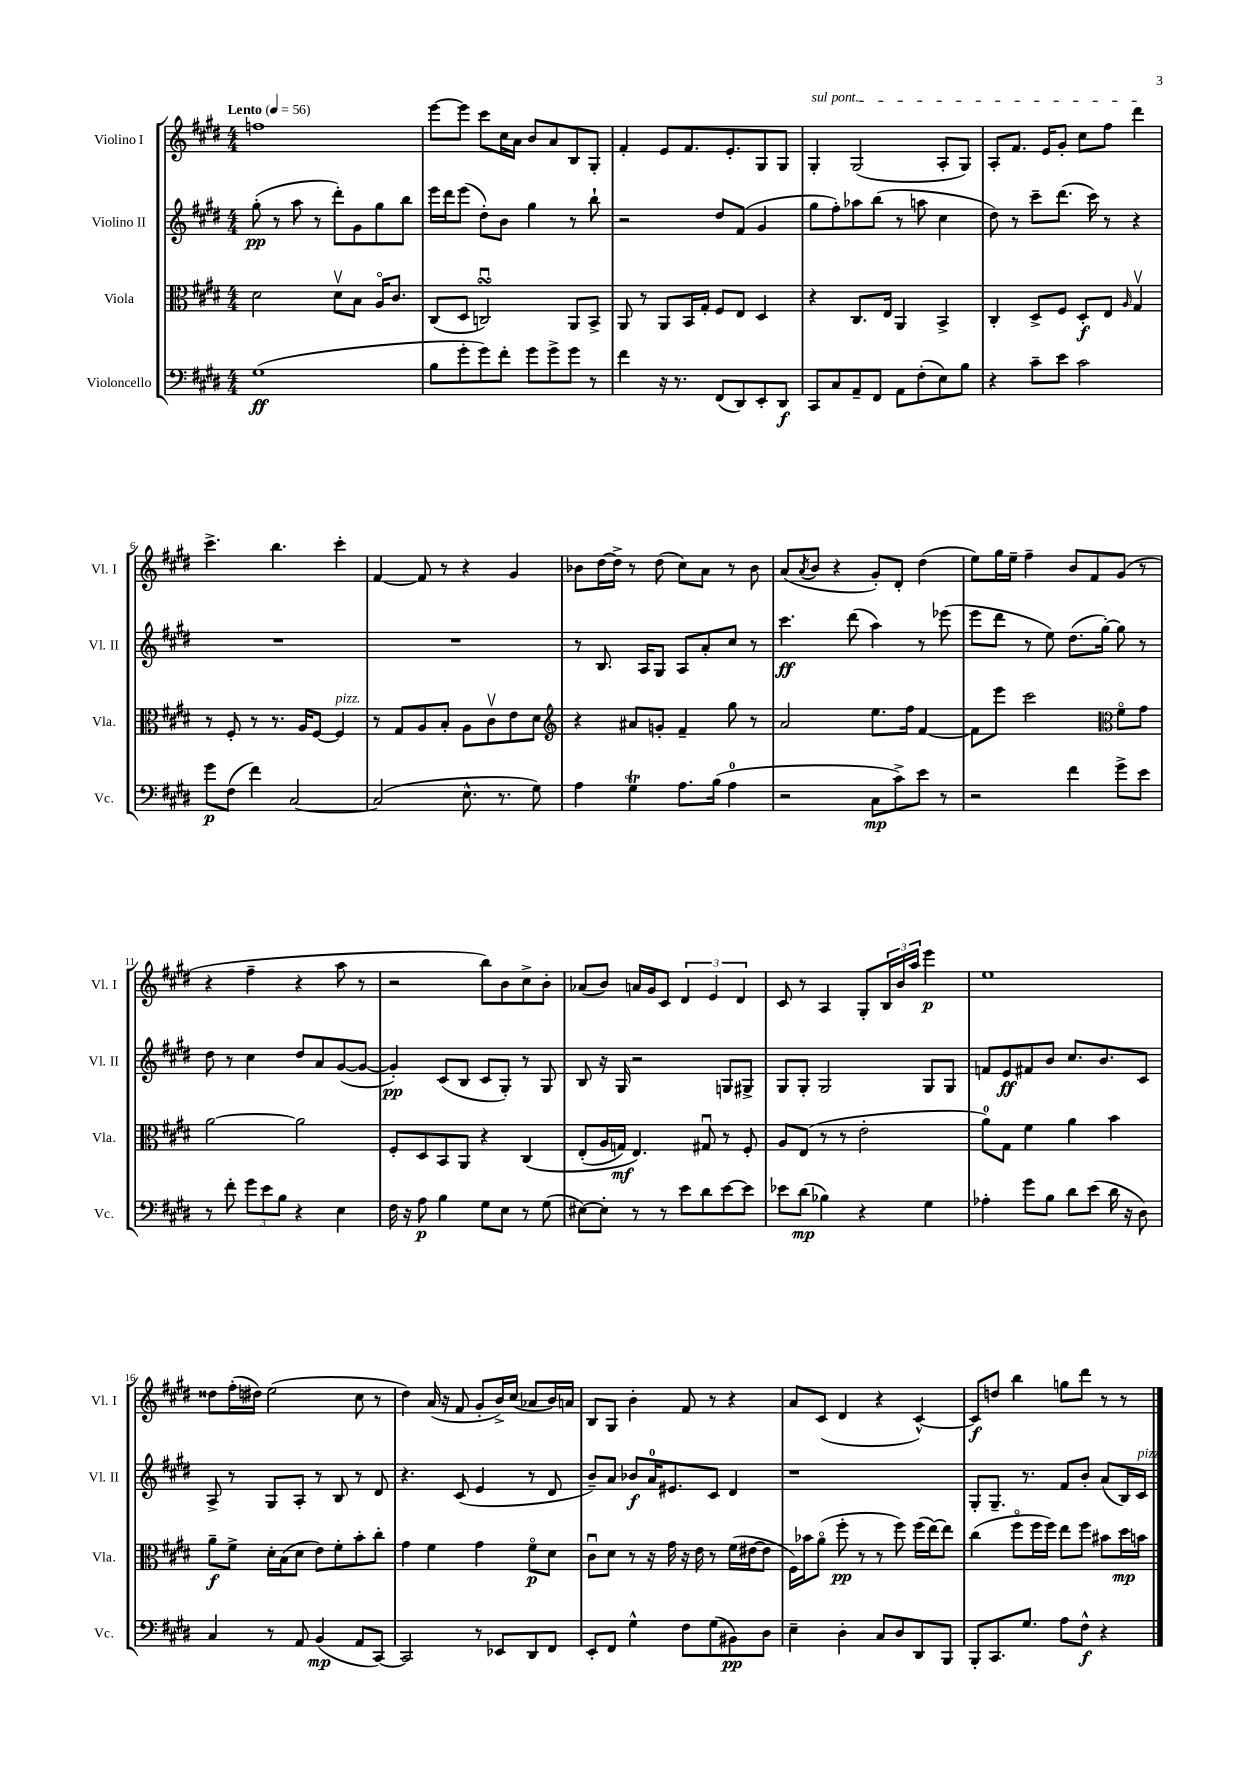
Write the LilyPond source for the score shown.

<<
\new StaffGroup <<
\new Staff = "s0" \with { instrumentName = "Violino I" shortInstrumentName = "Vl. I" } {
    \clef treble \key e \major \numericTimeSignature \time 4/4 \tempo "Lento" 4 = 56
    f''1 |
    e'''8~ e'''8 cis'''8 cis''16 a'16 b'8 a'8 b8 gis8-. |
    fis'4-. e'8 fis'8. e'8.-. gis8 gis8 |
    \once \override TextSpanner.bound-details.left.text = \markup { \italic "sul pont." } gis4-.\startTextSpan gis2( a8-. gis8) |
    a8-. fis'8. e'16 gis'8-. cis''8 fis''8 dis'''4\stopTextSpan |
    cis'''4.-> b''4. cis'''4-. |
    fis'4~ fis'8 r8 r4 gis'4 |
    bes'8 dis''16~ dis''16-> r8 dis''8( cis''8) a'8 r8 bes'8 |
    a'8( \acciaccatura { a'8 } b'8 r4 gis'8-.) dis'8-. dis''4( |
    e''8) gis''16 e''16-- fis''4-- b'8 fis'8 gis'8( r8 |
    r4 fis''4-- r4 a''8 r8 |
    r2 b''8) b'8 cis''8-> b'8-. |
    aes'8( b'8) a'16 gis'16 cis'8 \tuplet 3/2 { dis'4 e'4 dis'4 } |
    cis'8 r8 a4 gis8-. \tuplet 3/2 { b16 b'16 a''16 } e'''4\p |
    e''1 |
    disis''8 fis''16-.( dis''16) e''2( cis''8 r8 |
    dis''4) a'16( r16 fis'8 gis'8-. b'16->) cis''16( aes'8 b'16) a'16 |
    b8 gis8 b'4-. fis'8 r8 r4 |
    a'8 cis'8( dis'4 r4 cis'4~-^) |
    cis'8\f d''8 b''4 g''8 dis'''8 r8 r8 \bar "|." |
}
\new Staff = "s1" \with { instrumentName = "Violino II" shortInstrumentName = "Vl. II" } {
    \clef treble \key e \major \numericTimeSignature \time 4/4
    gis''8-.\pp( r8 a''8 r8 dis'''8-.) gis'8 gis''8 b''8 |
    e'''16 dis'''16 e'''8( dis''8-.) b'8 gis''4 r8 b''8-! |
    r2 dis''8 fis'8( gis'4 |
    gis''8 fis''8-.) aes''8 b''8( r8 a''8 cis''4 |
    dis''8) r8 cis'''8-- dis'''8.( cis'''16) r8 r4 |
    R1 |
    R1 |
    r8 b8. a16 gis8 a8 a'8-. cis''8 r8 |
    cis'''4.\ff dis'''8( a''4) r8 ees'''8( |
    e'''8 dis'''8 r8 e''8) dis''8.( gis''16~-.) gis''8 r8 |
    dis''8 r8 cis''4 dis''8 a'8 gis'8~( gis'8~ |
    gis'4-.\pp) cis'8( b8 cis'8 gis8-.) r8 gis8 |
    b8 r16 gis16 r2 g8 gis8-> |
    gis8 gis8-. gis2 gis8 gis8 |
    f'8 e'8\ff fis'8 b'8 cis''8. b'8. cis'8 |
    a8-> r8 gis8 a8-. r8 b8 r8 dis'8 |
    r4. cis'8( e'4 r8 dis'8 |
    b'8--) a'8 bes'8\f a'16-0 eis'8. cis'8 dis'4 |
    r1 |
    gis8-. gis8.-- r8. fis'8 b'8-. a'8( b16) cis'16^\markup { \italic "pizz." } \bar "|." |
}
\new Staff = "s2" \with { instrumentName = "Viola" shortInstrumentName = "Vla." } {
    \clef alto \key e \major \numericTimeSignature \time 4/4
    dis'2 dis'8\upbow b8 a16\flageolet cis'8. |
    cis8( dis8 c2\downbow\turn) a,8 b,8-> |
    a,8 r8 a,8 b,16 gis16-. fis8 e8 dis4 |
    r4 cis8. e16 a,4 b,4-> |
    cis4-. dis8-> fis8 dis8-.\f e8 \grace { a16 } gis4\upbow |
    r8 fis8-. r8 r8. a16 fis8~ fis4^\markup { \italic "pizz." } |
    r8 gis8 a8 b8-. a8 cis'8\upbow e'8 dis'8 |
    \clef treble r4 ais'8 g'8-. fis'4-- gis''8 r8 |
    a'2 e''8. fis''16 fis'4~ |
    fis'8 e'''8 cis'''2 \clef alto fis'8\flageolet gis'8 |
    a'2~ a'2 |
    fis8-. dis8 b,8 a,8 r4 cis4\( |
    e8-.( a16 g16\mf) e4.\) gis8\downbow r8 fis8-. |
    a8 e8( r8 r8 e'2-. |
    a'8-0) gis8 fis'4 a'4 b'4 |
    a'8--\f fis'8-> dis'16-. b16( dis'8 e'8) fis'8-. b'8-. cis''8-. |
    gis'4 fis'4 gis'4 fis'8\flageolet\p dis'8 |
    cis'8\downbow dis'8 r8 r16 gis'16 r16 e'16 r8 fis'16( eis'16~ eis'8 |
    fis16) bes'16 a'8\flageolet( fis''8-.\pp r8 r8 fis''8) fis''16( e''16~) e''8 |
    cis''4( fis''8\flageolet fis''16 fis''16) e''8 fis''8 bis'8 dis''16\mp b'16 \bar "|." |
}
\new Staff = "s3" \with { instrumentName = "Violoncello" shortInstrumentName = "Vc." } {
    \clef bass \key e \major \numericTimeSignature \time 4/4
    gis1\ff( |
    b8 gis'8-. gis'8) fis'8-. gis'8 gis'8-> gis'8 r8 |
    fis'4 r16 r8. fis,8( dis,8) e,8-. dis,8\f |
    cis,8 cis8 a,8-- fis,8 a,8 fis8-.( e8) b8 |
    r4 cis'8-- e'8 cis'2 |
    gis'8\p fis8( fis'4) cis2~ |
    cis2( e8.-^ r8. gis8) |
    a4 gis4\trill a8. b16( a4-0 |
    r2 cis8\mp cis'8->) e'8 r8 |
    r2 fis'4 gis'8-> e'8 |
    r8 fis'8-. \tuplet 3/2 { gis'8 e'8 b8 } r4 e4 |
    fis16 r16 a8\p b4 gis8 e8 r8 gis8( |
    eis8~) eis8-. r8 r8 e'8 dis'8 e'8~ e'8 |
    ees'8 dis'8\mp( bes4) r4 gis4 |
    aes4-. gis'8 b8 dis'8 e'8( dis'16 r16 dis8) |
    cis4 r8 a,8 b,4\mp( a,8 cis,8~) |
    cis,2 r8 ees,8 dis,8 fis,8 |
    e,8-. fis,8 gis4-^ fis8 gis8( bis,8\pp) dis8 |
    e4-- dis4-. cis8 dis8 dis,8 b,,8 |
    b,,8-. cis,8. gis8. a8 fis8-^\f r4 \bar "|." |
}
>>
>>
